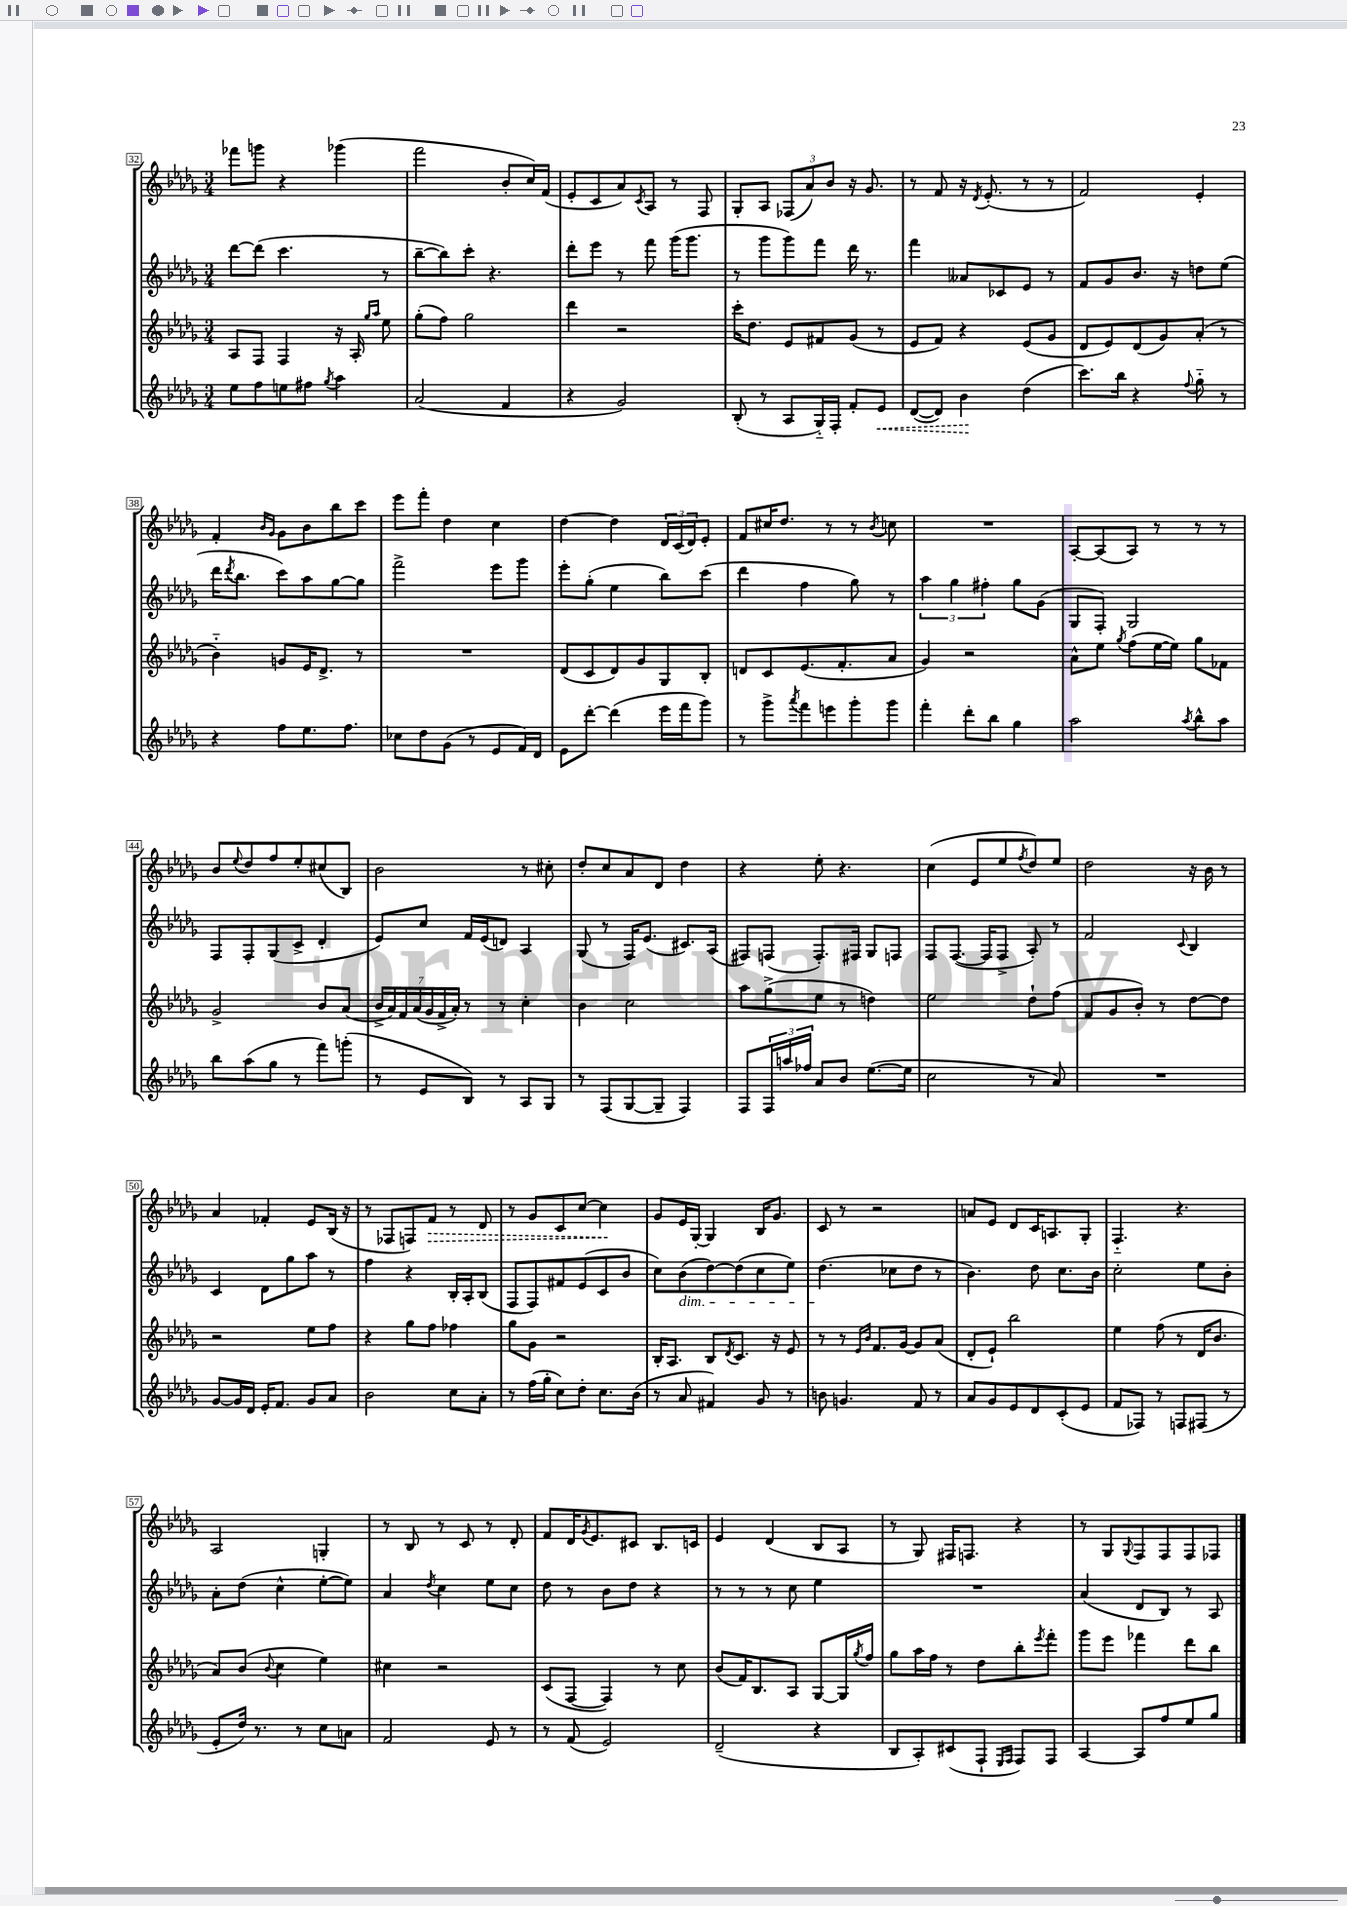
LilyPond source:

<<
\new StaffGroup <<
\new Staff = "s0" {
    \clef treble \key des \major \numericTimeSignature \time 3/4
    fes'''8 g'''8 r4 ges'''4( |
    f'''2 bes'8-. c''16) f'16( |
    ees'8-. c'8 aes'8) \acciaccatura { c'8 } aes8 r8 f8 |
    ges8-. aes8 \tuplet 3/2 { fes8( aes'8) bes'8 } r16 ges'8. |
    r8 f'8 r16 \acciaccatura { des'8 } ees'8.-.( r8 r8 |
    f'2) ees'4-. |
    f'4-. \grace { bes'16 ges'16 } ges'8 bes'8 bes''8 c'''8 |
    ees'''8 f'''8-. des''4 c''4 |
    des''4~ des''4 \tuplet 3/2 { des'16 c'16( des'16) } ees'8-. |
    f'8 cis''16 des''8. r8 r8 \acciaccatura { bes'8 } c''8 |
    R2. |
    aes8~-. aes8( aes8) r8 r8 r8 |
    bes'8 \appoggiatura { ees''8 } des''8 f''8 ees''8-. cis''8( bes8) |
    bes'2 r8 cis''8-. |
    des''8-. c''8 aes'8 des'8 des''4 |
    r4 ees''8-. r4. |
    c''4( ees'8 ees''8 \acciaccatura { f''8 } des''8) ees''8 |
    des''2 r16 bes'16 r8 |
    aes'4 fes'4-. ees'8 bes16( r16 |
    r8 fes8 f8) \once \override Hairpin.style = #'dashed-line f'8\> r8 des'8 |
    r8 ges'8 c'8 c''8~ c''4\! |
    ges'8 ees'16 ges16~-. ges4 bes16 ges'8. |
    c'8 r8 r2 |
    a'8 ees'8 des'8 c'16 a8. ges8-. |
    f4.-_ r4. |
    aes2 g4-. |
    r8 bes8 r8 c'8 r8 des'8-. |
    f'8 des'16 \acciaccatura { ges'8 } ees'8. cis'8 bes8. c'16 |
    ees'4 des'4( bes8 aes8 |
    r8 ges8) fis16 f8. r4 |
    r8 ges8 \appoggiatura { ges8 } f8 f8 f8 fes8 \bar "|." |
}
\new Staff = "s1" {
    \clef treble \key des \major \numericTimeSignature \time 3/4
    des'''8~ des'''8( c'''4. r8 |
    bes''8~-- bes''8) c'''8-. r4. |
    des'''8-. ees'''8 r8 f'''8 ges'''16( ges'''8. |
    r8 ges'''8 ges'''8) f'''8 des'''16 r8. |
    f'''4 aeses'8 ces'8 ees'8 r8 |
    f'8 ges'8 bes'8. r16 d''8 ees''8( |
    des'''16 \acciaccatura { des'''8 } bes''8. c'''8) aes''8 ges''8~ ges''8 |
    f'''2-> ees'''8 ges'''8 |
    ees'''8-. ges''8-.( ees''4 bes''8) c'''8( |
    des'''4 f''4 ges''8) r8 |
    \tuplet 3/2 { aes''4 ges''4 fis''4-. } ges''8 ges'8( |
    ges8 f8-.) ges2 |
    f8 f8-. ges8( c'8-> des'4-. |
    ees'8) c''8 f'16 ees'16( d'8) aes4 |
    ges8( r8 f16) ees'8.( cis'8.) aes16( |
    fis8) f8( f8.-.) fis16 ges8 f8 |
    f8 f8.~( f16 f8-> aes8-.) r8 |
    f'2 \appoggiatura { c'8 } bes4 |
    c'4 des'8 ges''8 aes''8 r8 |
    f''4 r4 bes16-. aes16-. bes8( |
    f8 f8) fis'8 ees'8( c'8 bes'8 |
    c''8) bes'8\dim( des''8~) des''8( c''8 ees''8) |
    des''4.\!( ces''8 des''8 r8 |
    bes'4.) des''8 c''8. bes'16 |
    c''2-. ees''8 bes'8-. |
    aes'8-. des''8( c''4-^ ees''8~-. ees''8) |
    aes'4 \acciaccatura { des''8 } c''4 ees''8 c''8 |
    des''8 r8 bes'8 des''8 r4 |
    r8 r8 r8 c''8 ees''4 |
    R2. |
    aes'4( des'8 bes8) r8 aes8 \bar "|." |
}
\new Staff = "s2" {
    \clef treble \key des \major \numericTimeSignature \time 3/4
    aes8 f8 f4 r16 aes16-. \grace { ges''16 aes''16 } ees''8 |
    ges''8-.( f''8) ges''2 |
    des'''4 r2 |
    c'''16-. des''8. ees'8 fis'8 ges'8( r8 |
    ees'8 f'8) r4 ees'8( ges'8 |
    des'8 ees'8) des'8( ges'8) aes'8-.( r8 |
    bes'4-_) g'8 ees'16 des'8.-> r8 |
    R2. |
    des'8( c'8 des'8) ges'8 ges8 bes8-. |
    d'8 c'8 ees'8.( f'8.-. aes'8 |
    ges'4) r2 |
    aes'8-^ ees''8 \acciaccatura { ges''8 } f''8( ees''16~ ees''16) ges''8 fes'8 |
    ges'2-> bes'8 aes'8( |
    \tuplet 7/4 { bes'16-> aes'16) f'16 aes'16( ges'16 f'16-> aes'16-.) } r8 r8 c''4-. |
    bes'4 c''2 |
    aes''8 ges''8->( ees''8 r8 d''4) |
    ees''2 des''8-! f''8( |
    f'8 ges'8 bes'8-.) r8 des''8~ des''8 |
    r2 ees''8 f''8 |
    r4 ges''8 f''8 fes''4 |
    ges''8 ges'8 r2 |
    bes16-. aes8. bes8 \acciaccatura { des'8 } c'8. r16 ees'8 |
    r8 r8 \grace { ees'16 bes'16 } f'8. ges'16~ ges'8 aes'8( |
    des'8-. ees'8-!) bes''2 |
    ees''4 f''8( r8 des'16 bes'8. |
    aes'8) bes'8( \appoggiatura { bes'8 } c''4 ees''4) |
    cis''4 r2 |
    c'8( f8~ f4) r8 c''8 |
    bes'8( f'16) bes8. aes8 ges8~ ges16 \acciaccatura { ges''8 } f''16 |
    ges''8 aes''16 f''16 r8 des''8 bes''8-. \acciaccatura { ees'''8 } f'''8-. |
    ges'''8 ees'''8 fes'''4 des'''8 bes''8 \bar "|." |
}
\new Staff = "s3" {
    \clef treble \key des \major \numericTimeSignature \time 3/4
    ees''8 f''8 e''8 fis''8 \acciaccatura { ges''8 } aes''4 |
    aes'2( f'4 |
    r4 ges'2) |
    bes8-.( r8 aes8 ges16-_) f16-. f'8-. \once \override Hairpin.style = #'dashed-line ees'8\< |
    des'8~( des'8) bes'4\! des''4( |
    c'''8.) bes''16 r4 \appoggiatura { f''8 } ges''8-_ r8 |
    r4 f''8 ees''8. f''8. |
    ces''8 des''8 ges'8( r8 ees'8 f'16) des'16 |
    ees'8 des'''8~-. des'''4( ees'''16 f'''16 ges'''8) |
    r8 ges'''8-> \acciaccatura { aes'''8 } f'''8 e'''8 ges'''8-. ges'''8 |
    f'''4-. des'''8-. bes''8 ges''4 |
    aes''2 \acciaccatura { aes''8 } bes''8-^ aes''8 |
    bes''8 aes''8( ges''8 r8 f'''8) g'''8-.( |
    r8 ees'8 bes8) r8 aes8 ges8 |
    r8 f8( ges8~ ges8-- f4) |
    f8 \tuplet 3/2 { f16 a''16 fes''16 } aes'8 bes'8 ees''8.~( ees''16 |
    c''2 r8 aes'8) |
    R2. |
    ges'8~ ges'16 des'16 ees'16-. f'8. ges'8 aes'8 |
    bes'2 c''8 aes'8-. |
    r8 f''16( ges''16-. c''8) des''8-. c''8. bes'16( |
    r8 aes'8 fis'4) ges'8 r8 |
    b'8 g'4. f'8 r8 |
    aes'8 ges'8 ees'8 des'8 c'8-.( ees'8 |
    f'8 fes8) r8 f8 fis8( r8 |
    ees'8-. des''16) r8. r8 c''8 a'8 |
    f'2 ees'8 r8 |
    r8 f'8( ees'2) |
    des'2--( r4 |
    bes8 aes8-.) cis'8( f8-! \grace { ees16 f16 } f8) f8 |
    aes4~ aes8 f''8 ees''8 ges''8 \bar "|." |
}
>>
>>
\layout { \context { \Score currentBarNumber = #32 \override BarNumber.stencil = #(make-stencil-boxer 0.1 0.3 ly:text-interface::print) } }
